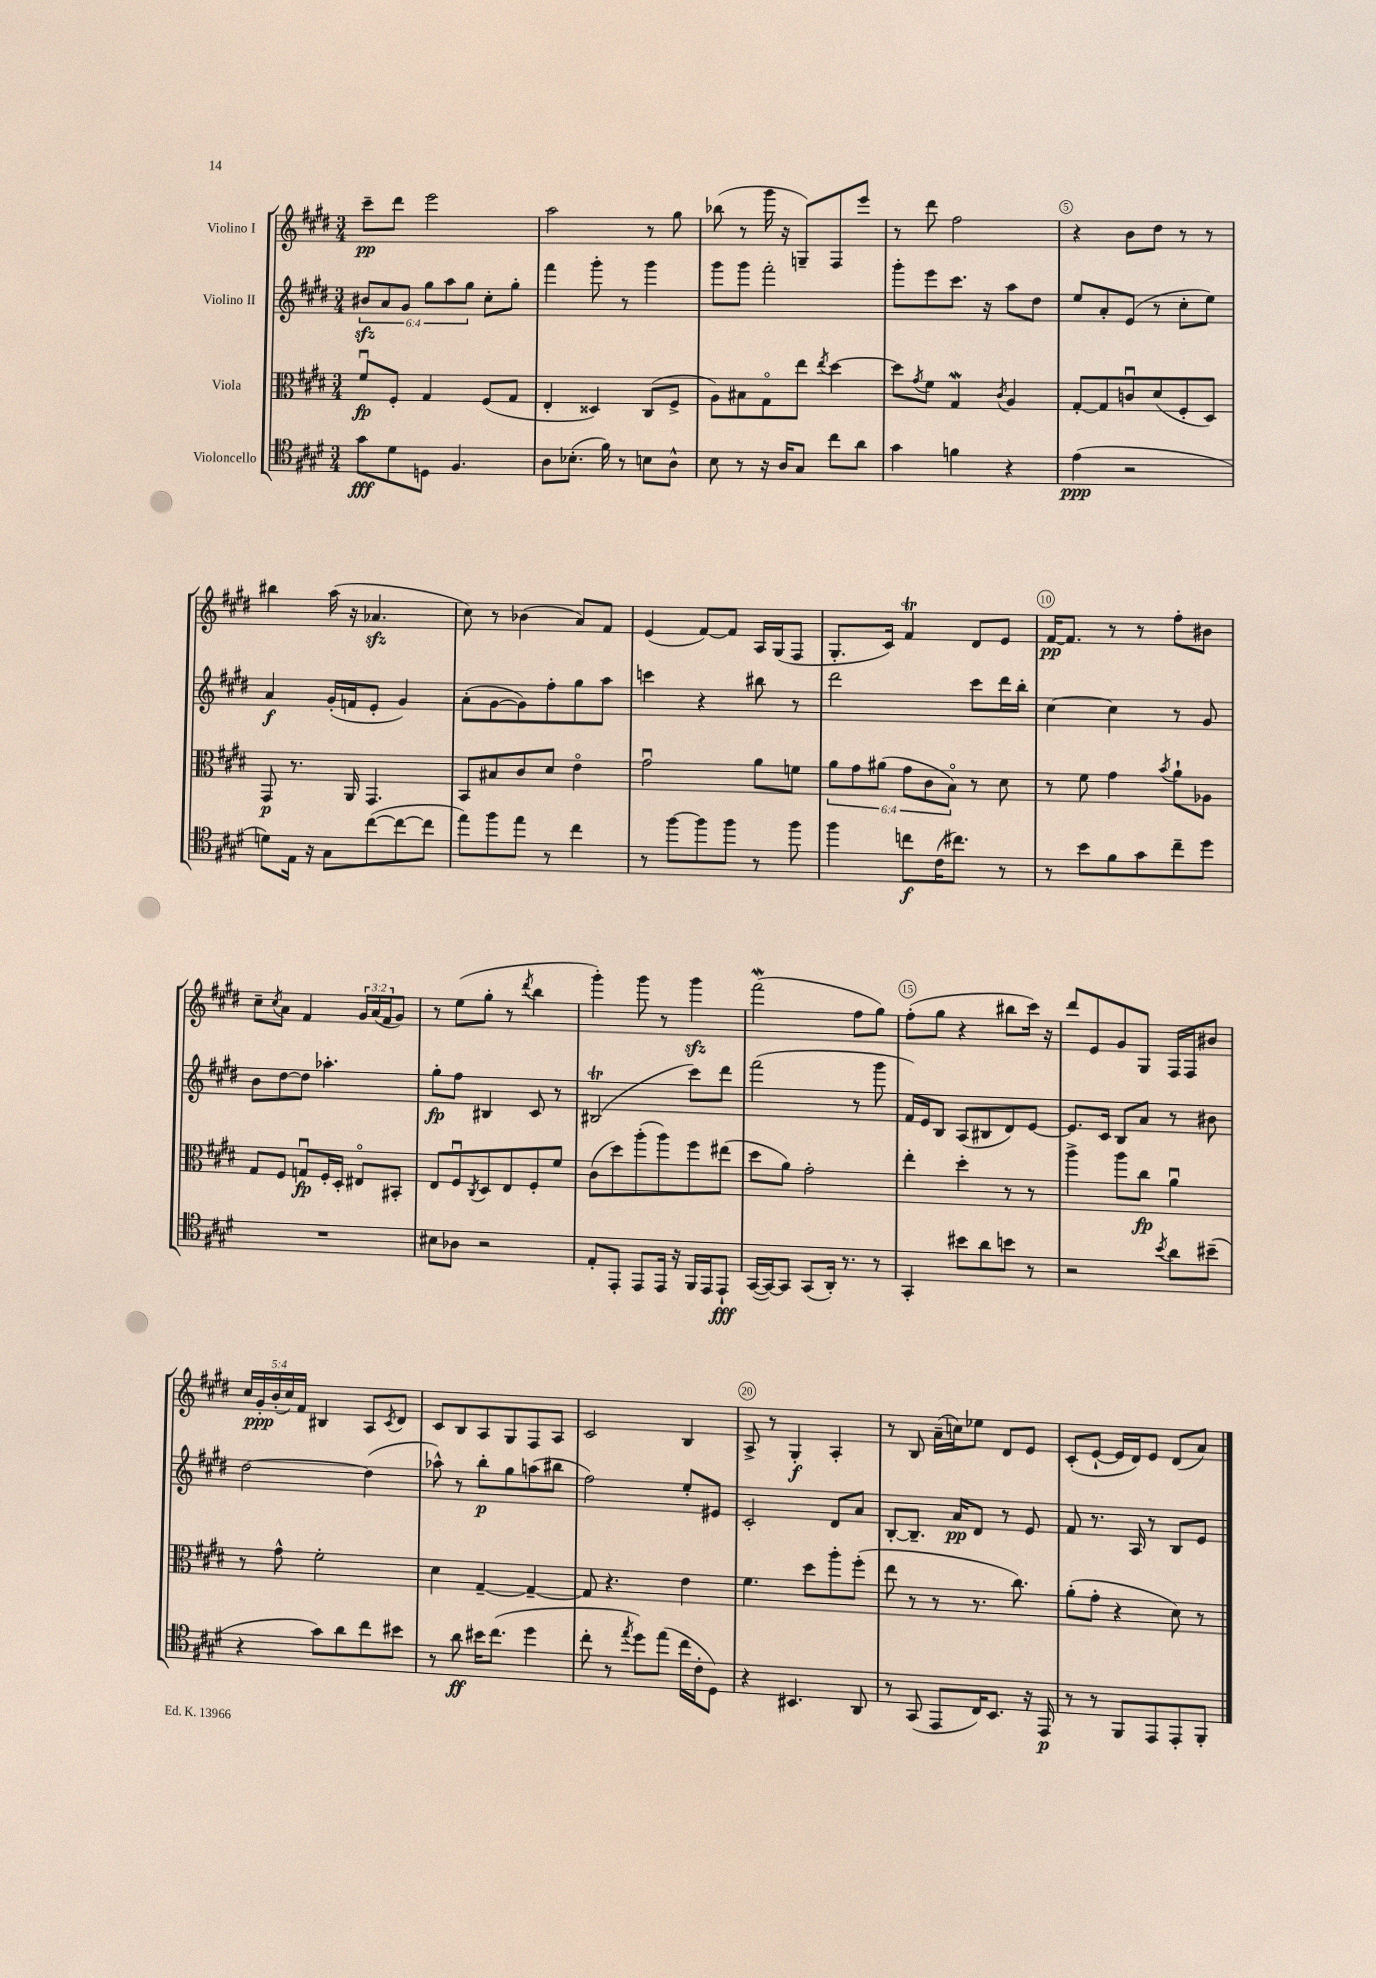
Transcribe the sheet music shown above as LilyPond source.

<<
\new StaffGroup <<
\new Staff = "s0" \with { instrumentName = "Violino I" } {
    \clef treble \key e \major \numericTimeSignature \time 3/4 \override Staff.TupletNumber.text = #tuplet-number::calc-fraction-text
    cis'''8--\pp dis'''8 e'''2 |
    a''2 r8 gis''8 |
    bes''8( r8 gis'''16 r16 g8--) fis8 e'''8 |
    r8 dis'''8 fis''2 |
    r4 b'8 dis''8 r8 r8 |
    bis''4 a''16( r16 aes'4.\sfz |
    cis''8) r8 bes'4( a'8) fis'8 |
    e'4( fis'8~) fis'8 a16 gis16( fis8 |
    gis8.-. cis'16) fis'4\trill dis'8 e'8 |
    fis'16~\pp fis'8. r8 r8 fis''8-. bis'8 |
    cis''8-- \acciaccatura { cis''8 } a'8 fis'4 \tuplet 3/2 { gis'16 a'16( fis'16 } gis'8) |
    r8 e''8( gis''8-. r8 \acciaccatura { dis'''8 } b''4 |
    gis'''4-.) gis'''8 r8 gis'''4\sfz |
    fis'''2\mordent( fis''8 gis''8) |
    fis''8-.( gis''8 r4 bis''8 cis'''16) r16 |
    dis'''8 e'8 gis'8 gis8 fis16 fis16 bis'8 |
    \tuplet 5/4 { cis''16 gis'16-.\ppp b'16-.( cis''16) fis'16 } bis4 a8 \acciaccatura { cis'8 } dis'8 |
    cis'8 b8 a8 gis8 fis8 a8 |
    cis'2 b4 |
    a8-> r8 gis4-.\f a4-. |
    r8 b8 a'16--( c''16) ees''8 dis'8 e'8 |
    cis'8-.( e'8~-! e'16 dis'16) e'8 dis'8( a'8) \bar "|." |
}
\new Staff = "s1" \with { instrumentName = "Violino II" } {
    \clef treble \key e \major \numericTimeSignature \time 3/4 \override Staff.TupletNumber.text = #tuplet-number::calc-fraction-text
    \tuplet 6/4 { bis'8\sfz a'8 gis'8 gis''8 a''8 gis''8 } cis''8-. gis''8-. |
    fis'''4 gis'''8-. r8 gis'''4 |
    gis'''8 gis'''8 fis'''2-. |
    gis'''8-. e'''8 cis'''8. r16 a''8 dis''8 |
    e''8 a'8-. e'8( r8 cis''8-. e''8) |
    a'4\f gis'16-.( f'16 e'8-. gis'4) |
    a'8-.( gis'8~ gis'8) fis''8-. gis''8 a''8 |
    c'''4 r4 bis''8 r8 |
    dis'''2 cis'''8 dis'''16 b''16-. |
    cis''4~ cis''4 r8 gis'8 |
    b'8 dis''8~ dis''8 aes''4.-. |
    gis''8-.\fp fis''8 bis4 cis'8 r8 |
    bis2\trill( cis'''8) dis'''8 |
    fis'''2( r8 gis'''8 |
    fis'16) e'16 b8 a8( bis8 dis'8) e'8~ |
    e'8. cis'16 b8 a'8 r8 bis'8 |
    dis''2~ dis''4( |
    aes''8-^) r8 b''8-.\p gis''8 a''8( bis''8 |
    fis''2) e''8-. eis'8 |
    cis'2-. dis'8 a'8 |
    b8~-. b8.-- a'16\pp dis'8 r8 e'8 |
    fis'8 r8. a16 r8 b8 e'8 \bar "|." |
}
\new Staff = "s2" \with { instrumentName = "Viola" } {
    \clef alto \key e \major \numericTimeSignature \time 3/4 \override Staff.TupletNumber.text = #tuplet-number::calc-fraction-text
    fis'8\downbow\fp fis8-. gis4 fis8( gis8 |
    e4-. disis4) cis8( fis8-> |
    a8) bis8 gis8\flageolet e''8 \acciaccatura { e''8 } dis''4~ |
    dis''8 \acciaccatura { gis'8 } fis'8 gis4\mordent \acciaccatura { cis'8 } a4 |
    gis8~-. gis8 c'8\downbow dis'8( fis8-. dis8) |
    gis,8\p r8. a,16 gis,4. |
    b,8 bis8 cis'8 dis'8 e'4\flageolet |
    gis'2\downbow a'8 f'8 |
    \tuplet 6/4 { a'8 gis'8 ais'8( gis'8 cis'8 b8\flageolet) } r8 dis'8 |
    r8 fis'8 gis'4 \acciaccatura { b'8 } a'8-! aes8 |
    gis8 fis8 g8\downbow\fp fis16-. dis16-. eis8\flageolet bis,8-. |
    e8 fis8\downbow \acciaccatura { cis8 } dis8 e8 fis8-. fis'8 |
    cis'8( dis''8) a''8-.( a''8) fis''8 eis''8( |
    dis''8 a'8) gis'2-. |
    e''4-. dis''4-. r8 r8 |
    a''4-> a''8 cis''8\fp a'4\downbow |
    r8 gis'8-^ fis'2-. |
    dis'4 gis4~-- gis4~-- |
    gis8 r4. e'4 |
    fis'4. dis''8 a''8-. fis''8-.( |
    e''8 r8 r8 r8. cis''8.) |
    a'8-.( gis'8-. r4 dis'8) r8 \bar "|." |
}
\new Staff = "s3" \with { instrumentName = "Violoncello" } {
    \clef tenor \key e \major \numericTimeSignature \time 3/4
    gis'8\fff dis'8 d8 fis4. |
    a8 bes8.-.( fis'16) r8 b8 a8-^ |
    b8 r8 r16 a16 gis8 cis''8 a'8 |
    gis'4 f'4 r4 |
    e'4\ppp( r2 |
    d'8) e16 r16 gis8 cis''8~( cis''8~ cis''8 |
    e''8) fis''8 e''8 r8 cis''4 |
    r8 fis''8~ fis''8 fis''8 r8 fis''8 |
    fis''4 c''8\f cis'16( cis''8.) r8 |
    r8 b'8 fis'8 gis'8 cis''8-- dis''8 |
    R2. |
    bis8 aes8 r2 |
    e8-. e,8-. e,8 e,16 r16 fis,16 e,16 e,8-!\fff |
    gis,16~( gis,16~) gis,8 gis,8( a,16-.) r8. r8 |
    gis,4-. bis'8 a'8 b'8 r8 |
    r2 \acciaccatura { b'8 } a'8 bis'8--( |
    r4 gis'8) a'8 cis''8 bis'8 |
    r8 a'8\ff bis'16 cis''8.( dis''4 |
    cis''8-. r8 \acciaccatura { e''8 } dis''8) e''8( cis''16 cis'16-. dis8) |
    r4 bis,4. a,8 |
    r8 gis,8( e,8 cis16) b,8. r16 e,16\p |
    r8 r8 fis,8 e,8 e,8-. fis,8-. \bar "|." |
}
>>
>>
\layout { \context { \Score \override BarNumber.break-visibility = ##(#f #t #t) barNumberVisibility = #(every-nth-bar-number-visible 5) \override BarNumber.stencil = #(make-stencil-circler 0.1 0.3 ly:text-interface::print) } }
